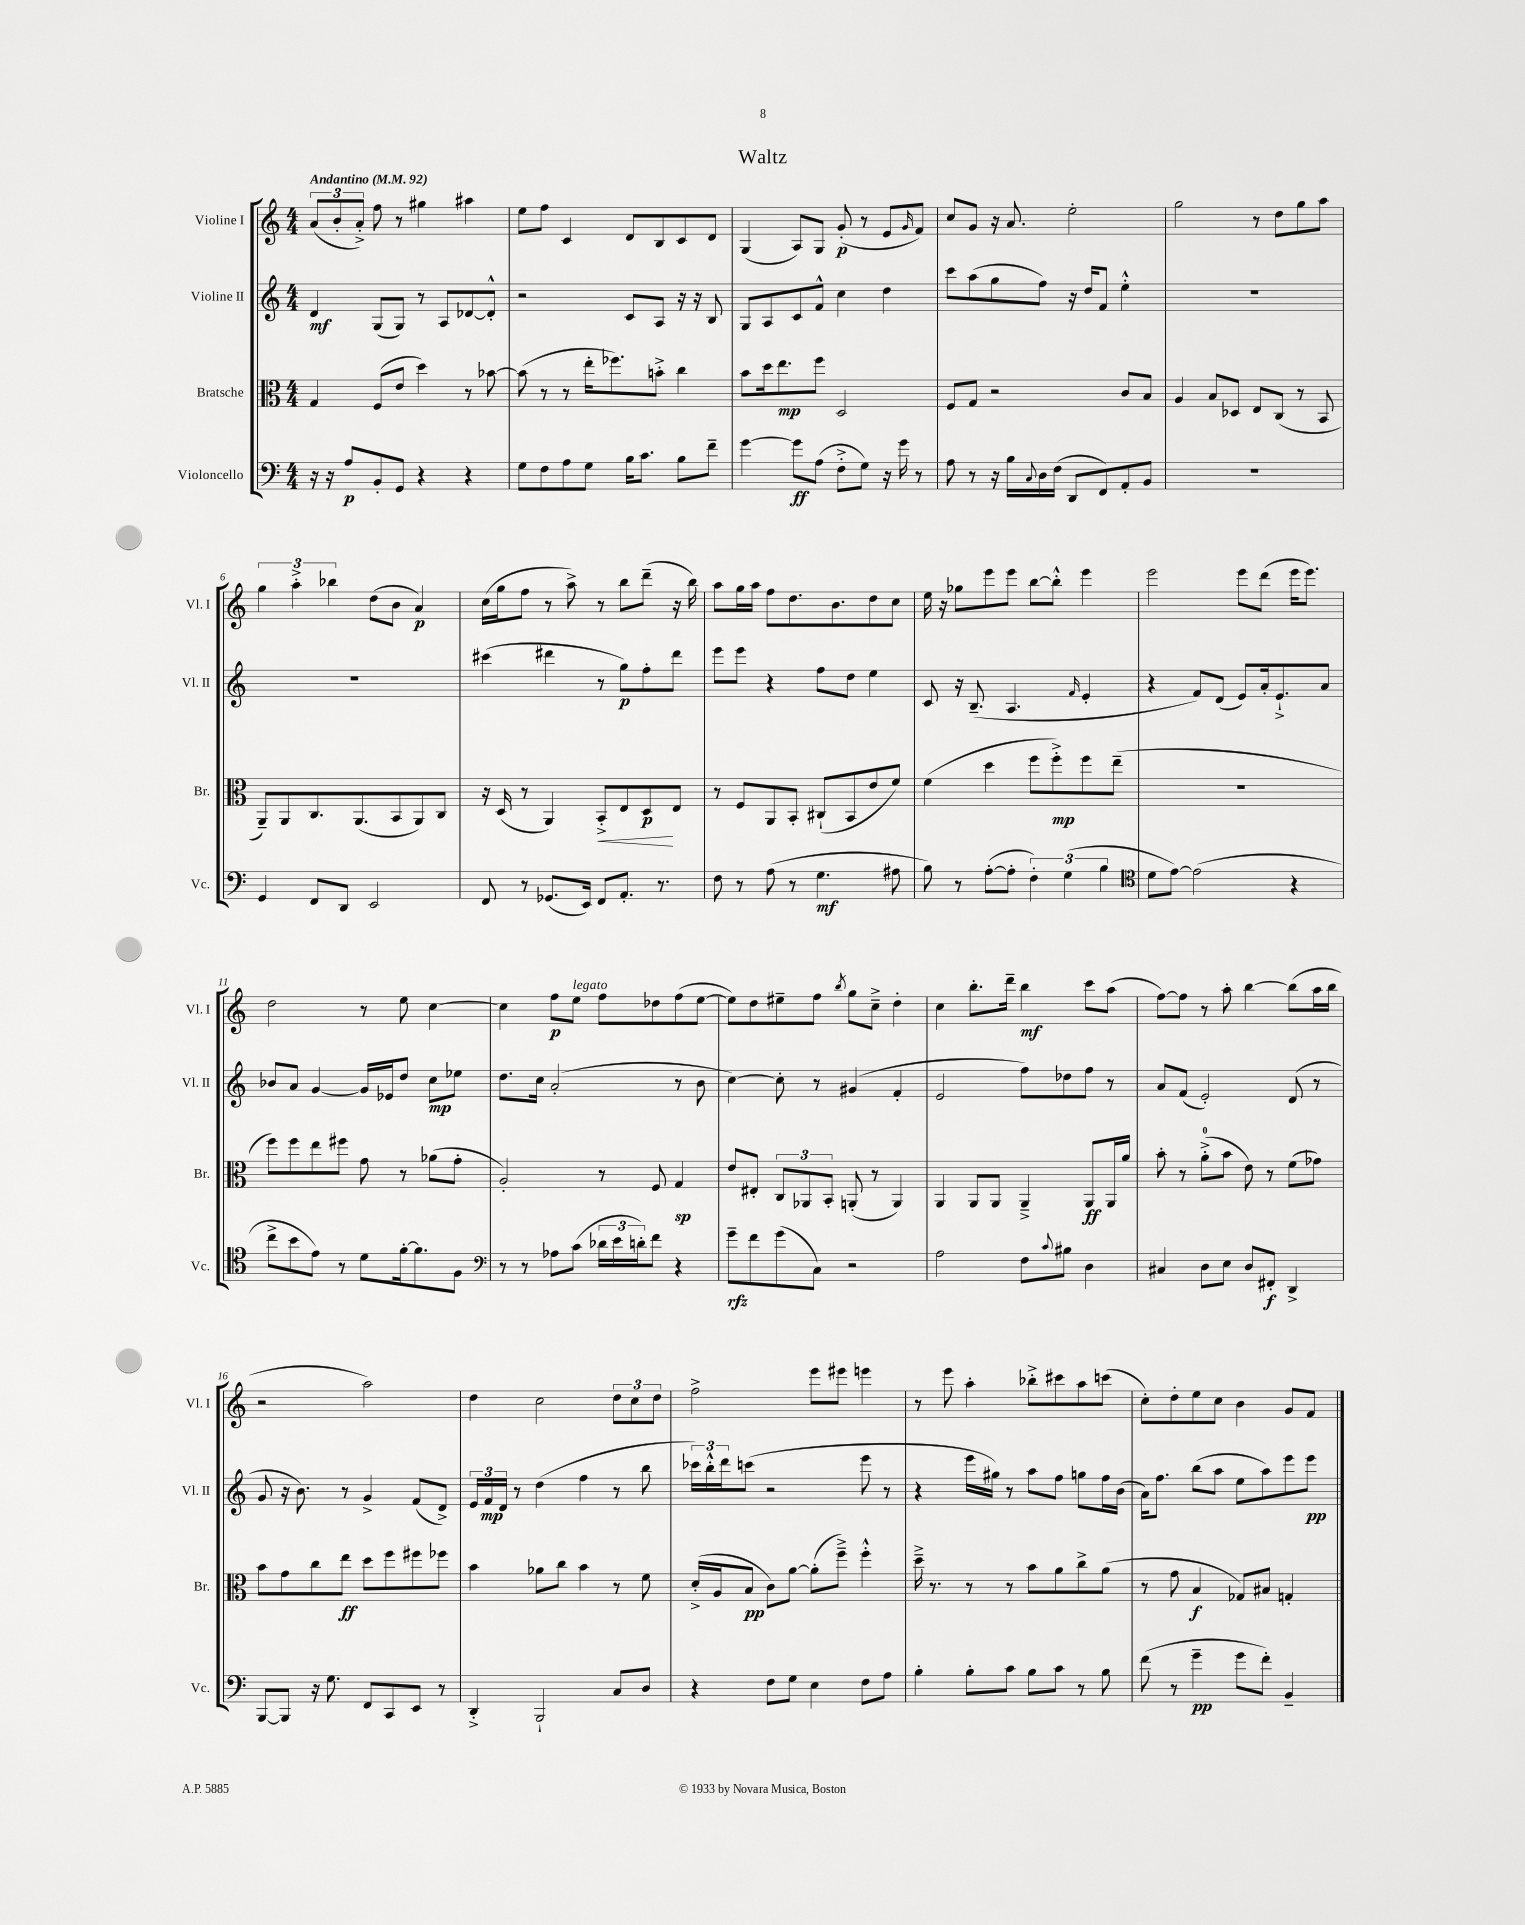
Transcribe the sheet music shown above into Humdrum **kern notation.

**kern	**kern	**kern	**kern
*staff4	*staff3	*staff2	*staff1
*clefF4	*clefC3	*clefG2	*clefG2
*k[]	*k[]	*k[]	*k[]
*M4/4	*M4/4	*M4/4	*M4/4
*MM92	*MM92	*MM92	*MM92
16r	4G	4d	(12a
16r	.	.	.
.	.	.	12b'
8A	.	.	.
.	.	.	12a'^)
8BB'	(8F	(8G	8ff
8GG	8e	8G)	8r
4r	4dd)	8r	4gg#
.	.	8A	.
4r	8r	[8d-	4aa#
.	[8b-	8d-'^^]	.
=	=	=	=
8G	(8b-]	2r	8ee
8F	8r	.	8ff
8A	8r	.	4c
8G	16ee'	.	.
.	8.ff-)	.	.
16B	.	8c	8d
8.c	.	.	.
.	8b'^	8A	8B
8B	4cc	16r	8c
.	.	16r	.
8f~	.	8B	8d
=	=	=	=
[4g	8b	8G	(4G
.	16dd	8A	.
.	8.ee	.	.
8g]	.	8c	8A)
(8A	8ff	8f^^	8G
8F'^	2D	4cc	(8g'
8G)	.	.	8r
16r	.	4dd	8e
16g	.	.	.
.	.	.	16qqg
8r	.	.	8f)
=	=	=	=
8A	8F	8ccc	8cc
8r	8G	(8aa	8g
16r	2r	8gg	16r
16B	.	.	8.a
8qqC	.	.	.
16D	.	8ff)	.
(16F	.	.	.
8DD	.	16r	2ee'
.	.	16dd	.
8FF)	.	8f	.
8AA'	8c	4ee'^^	.
8BB	8B	.	.
=	=	=	=
1r	4A	1r	2gg
.	8B	.	.
.	8D-	.	.
.	8E	.	8r
.	(8C	.	8dd
.	8r	.	8gg
.	8BB	.	8aa
=	=	=	=
4GG	8AA~)	1r	6gg
.	8AA	.	.
.	.	.	6aa'^
8FF	8.C	.	.
.	.	.	6bb-
8DD	.	.	.
.	(8.AA	.	.
2EE	.	.	(8dd
.	8BB	.	8b
.	8AA)	.	4a)
.	8C	.	.
=	=	=	=
8FF	16r	(4ccc#	(16cc
.	(16D	.	16gg
8r	8r	.	8ff
(8.GG-	4AA)	4ddd#	8r
.	.	.	8aa^)
16EE)	.	.	.
8FF	8BB'^	8r	8r
8.AA'	8E	8gg)	8bb
.	8D	8ff'	(8ddd~
8.r	.	.	.
.	8E	8ddd#	16r
.	.	.	16bb)
=	=	=	=
8F	8r	8eee	8aa
8r	8F	8eee	16gg
.	.	.	16aa
(8A	8AA	4r	8ff
8r	8BB'	.	8.dd
4.G	(8C#`	8ff	.
.	.	.	8.b
.	8BB	8dd	.
.	8e	4ee	8dd
8A#	8f)	.	8cc
=	=	=	=
8B)	(4f	8c	16ee
.	.	.	16r
8r	.	16r	8gg-
.	.	(8.B~	.
([8A'	4dd	.	8eee
8A']	.	4.A	8eee
6F')	8ff	.	[8bb
.	8ff'^)	.	8bb'^^]
(6G	.	.	.
.	.	16qqf	.
.	8ff	4e'	4eee
6B	.	.	.
.	(8ee~	.	.
=	=	=	=
*clefC4	*	*	*
8d	1r	4r	2eee
[8e)	.	.	.
(2e]	.	8f)	.
.	.	(8d	.
.	.	8e)	8eee
.	.	16a'	(8ddd
.	.	8.e`^	.
4r	.	.	16eee
.	.	.	8.eee)
.	.	8a	.
=	=	=	=
8cc^	8ff)	8b-	2dd
8b	8ff	8a	.
8e)	8ee	[4g	.
8r	8ff#	.	.
8d	8g	16g]	8r
.	.	16e-	.
[16f'	8r	8dd	8ee
8.f]	.	.	.
.	(8a-	8cc	[4cc
8F	8g'	8ee-	.
=	=	=	=
*clefF4	*	*	*
8r	2A')	8.dd	4cc]
8r	.	.	.
.	.	16cc	.
8A-	.	(2a'	8ff
(8c	.	.	8ee
24d-	8r	.	8ff
24e	.	.	.
24d')	.	.	.
8f	8F	.	8dd-
4r	4G	8r	(8ff
.	.	8b	[8ee
=	=	=	=
8g~	8e	[4cc)	8ee])
8f	8E#'	.	8dd
(8g	12C	8cc']	8ee#~
.	12AA-	.	.
8C)	.	8r	8ff
.	12BB'	.	.
.	.	.	8qbb
2r	(8AA'	(4g#	8gg
.	8r	.	8cc~^
.	4AA)	4f'	4dd'
=	=	=	=
2A	4AA	2e	4cc
.	8AA	.	8.bb'
.	8AA	.	.
.	.	.	16ddd~
8F	4AA~^	8ff)	4bb
8qqc	.	.	.
8B#	.	8dd-	.
4D	8AA	8ff	8ccc
.	16AA	8r	(8aa
.	16a	.	.
=	=	=	=
4C#	8b'	8a	[8ff)
.	8r	(8f	8ff]
8D	(8a'^	2e')	8r
8E	8b	.	8aa'
8D	8e)	.	[4bb
8FF#'	8r	.	.
4DD^	(8f	(8d	(8bb]
.	8g-)	8r	16aa
.	.	.	16bb
=	=	=	=
[8BBB	8b	8g	2r
8BBB]	8g	16r	.
.	.	8.b)	.
16r	8cc	.	.
8.G	.	.	.
.	8ee	8r	.
8FF	8dd	4g^	2aa)
8CC	8ff	.	.
8EE	8ff#	(8f	.
8r	8ff-	8d^)	.
=	=	=	=
4DD'^	4b	24e	4dd
.	.	24f	.
.	.	24d	.
.	.	8r	.
2BBB`	8a-	(4dd	2cc
.	8cc	.	.
.	4b	4ff	.
8C	8r	8r	12dd
.	.	.	12cc
8D	8f	8bb	.
.	.	.	12dd
=	=	=	=
4r	(16d'^	24ccc-)	2ff^
.	.	24bb'^^	.
.	16A	.	.
.	.	24ddd	.
.	8B	(8ccc	.
8F	8c)	2r	.
8G	[8a	.	.
4E	(8a']	.	8eee
.	8ff~^)	.	8eee#
8F	4ff'^^	8eee	4eee
8A	.	8r	.
=	=	=	=
4B'	16dd~^	4r	8r
.	8.r	.	.
.	.	.	8eee
8B'	8r	16eee	4aa'
.	.	16gg#)	.
8c	8r	8r	.
8B	8b	8aa	8bb-'^
8c	8a	8ff	8ccc#
8r	8cc^	8gg	8aa
8B	(8a	16ff	(8ccc
.	.	(16b	.
=	=	=	=
(8f	8r	16a)	8cc')
.	.	8.ff	.
8r	8g	.	8dd'
4g~	4B	(8bb	8ee
.	.	8aa	8cc
8g	8G-)	8ee	4b
8f')	8B#	8aa)	.
4BB~	4G'	8eee	8g
.	.	8eee	8f
==	==	==	==
*-	*-	*-	*-
